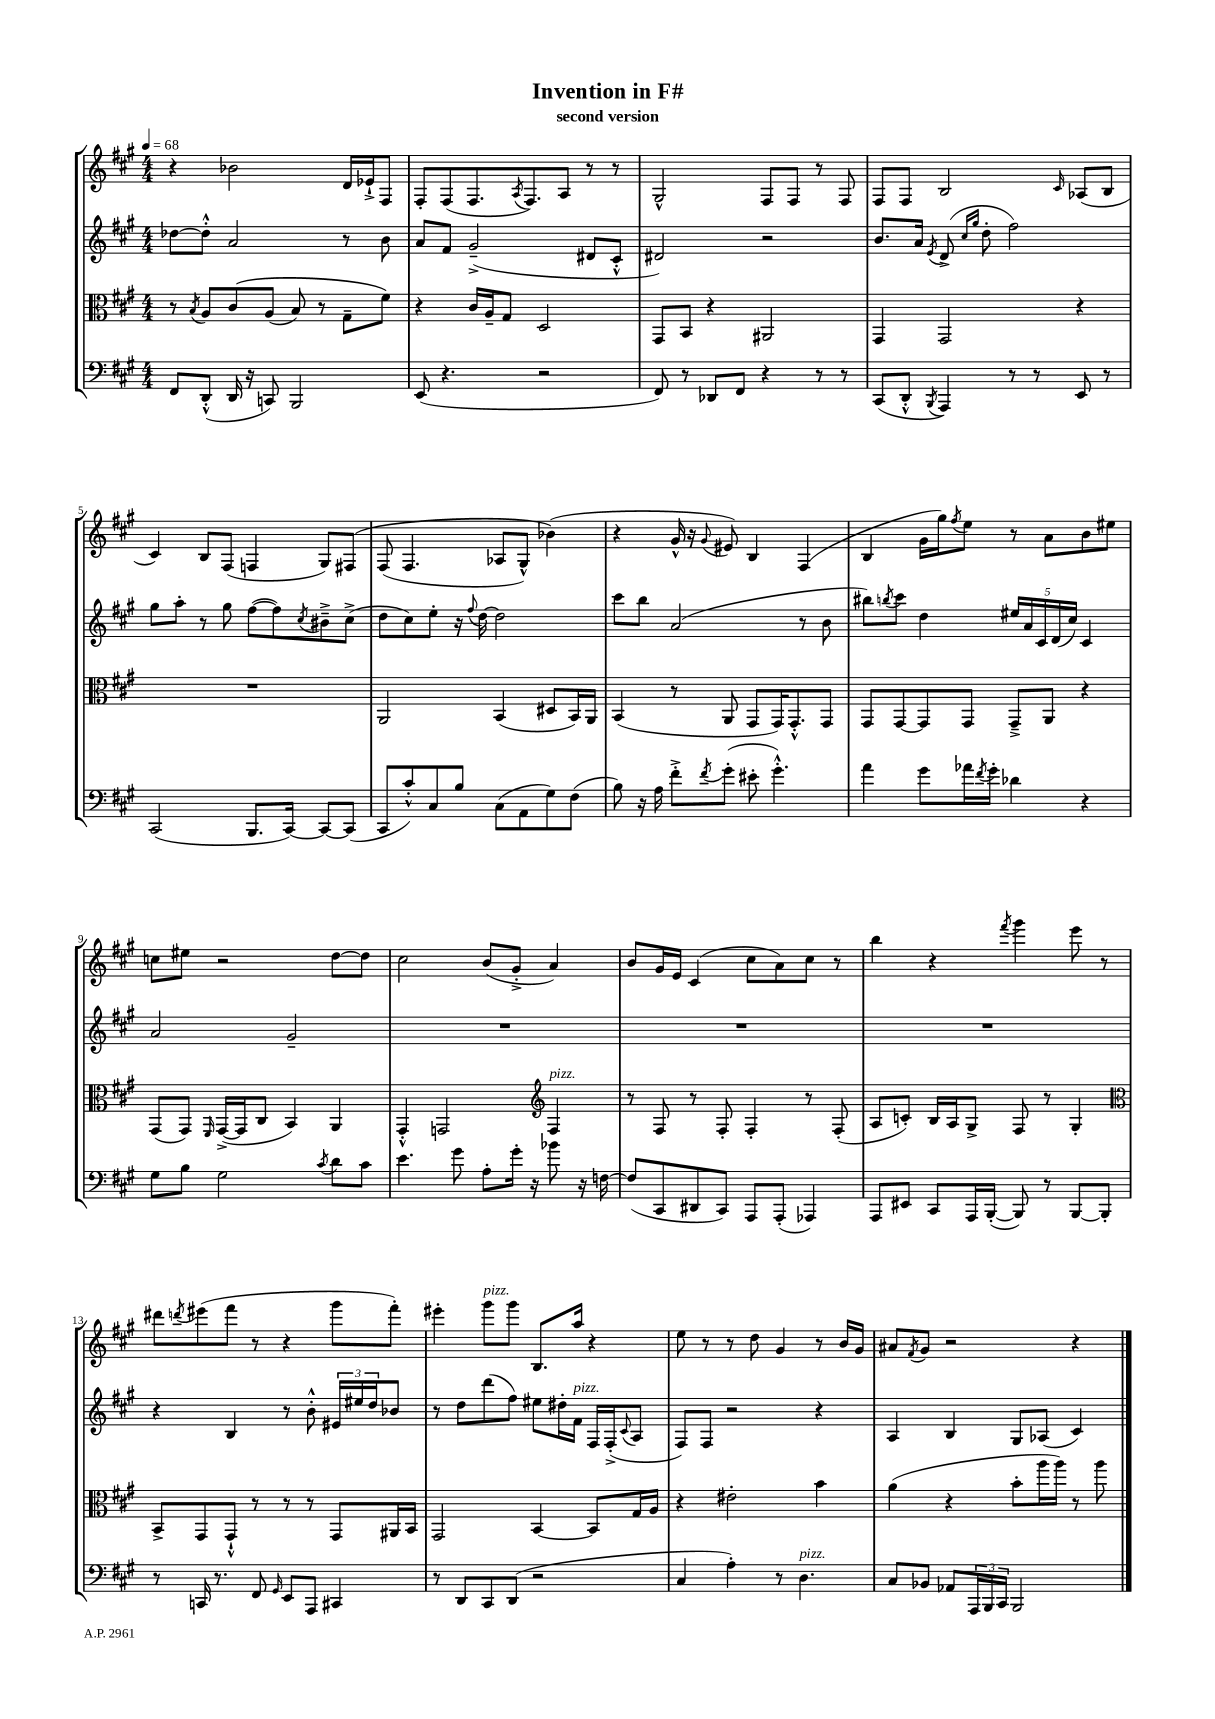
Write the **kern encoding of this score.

**kern	**kern	**kern	**kern
*part4	*part3	*part2	*part1
*staff4	*staff3	*staff2	*staff1
*clefF4	*clefC3	*clefG2	*clefG2
*k[f#c#g#]	*k[f#c#g#]	*k[f#c#g#]	*k[f#c#g#]
*M4/4	*M4/4	*M4/4	*M4/4
*MM68	*MM68	*MM68	*MM68
=1	=1	=1	=1
8FF#/L	8r	[8dd-X\L	4r
.	8qB/	.	.
(8DD'^^/J	8A/L	8dd-'^^\J]	.
16DD/	(8c#/	2a/	2b-X\
16r	.	.	.
8CCn/)	(8A/J	.	.
2BBB/	8B/)	.	.
.	8r	.	.
.	8G#~\L	8r	16d/LL
.	.	.	16e-X`^/J
.	8f#\J)	8b\	8F#/J
=2	=2	=2	=2
(8EE/	4r	8a/L	8F#'/L
4.r	.	8f#/J	(8F#/
.	16c#/LL	(2g#~^/	8.F#/
.	16A~/J	.	.
.	8G#/J	.	.
.	.	.	8qA/
.	.	.	8.F#/)
2r	2D/	.	.
.	.	.	8A/J
.	.	8d#X/L	8r
.	.	8c#'^^/J	8r
=3	=3	=3	=3
8FF#/)	8GG#/L	2d#X/)	2G#^^/
8r	8BB/J	.	.
8DD-X/L	4r	.	.
8FF#/J	.	.	.
4r	2AA#X/	2r	8F#/L
.	.	.	8F#/J
8r	.	.	8r
8r	.	.	8F#/
=4	=4	=4	=4
(8CC#/L	4GG#/	8.b/L	8F#/L
8DD'^^/J	.	.	8F#/J
.	.	16a/Jk	.
8qBBB/	.	8qe/	.
4AAA/)	2GG#/	(8d^/	2B/
.	.	16qqcc#/LL	.
.	.	16qqgg#/JJ	.
.	.	8dd'\	.
8r	.	2ff#\)	.
8r	.	.	.
.	.	.	16qqc#/
8EE/	4r	.	(8A-X/L
8r	.	.	8B/J
!!LO:LB:g=z
=5	=5	=5	=5
(2CC#/	1r	8gg#\L	4c#/)
.	.	8aa'\J	.
.	.	8r	8B/L
.	.	8gg#\	(8F#/J
8.BBB/L	.	([8ff#\L	4Fn/
.	.	8ff#\])	.
[16CC#/Jk)	.	.	.
.	.	8qcc#/	.
8CC#/L_	.	8b#X~^\	8G#/L)
(8CC#/J]	.	(8cc#^\J	(8F#X/J
=6	=6	=6	=6
8CC#/L	2AA/	8dd\L	(8F#/
8c#'^^/)	.	8cc#\)	4.F#/
8C#/	.	8ee'\J	.
8B/J	.	16r	.
.	.	8qqff#/	.
.	.	[16dd\	.
(8C#\L	(4BB/	2dd\]	8A-X/L
8AA\	.	.	8G#^^/J)
8G#\)	8D#X/L	.	(4b-X\)
(8F#\J	16BB/L)	.	.
.	16AA/JJ	.	.
=7	=7	=7	=7
8B\)	(4BB/	8ccc#\L	4r
16r	.	8bb\J	.
16A\	.	.	.
8f#'^\L	8r	(2a/	16g#^^/
.	.	.	16r
8qf#/	.	.	8qqg#/
(8g#'\J	8AA/	.	8e#X/)
8e#X'\	8GG#/L	.	4B/
4.g#'^^\)	16GG#/K)	.	.
.	8.GG#'^^/	.	.
.	.	8r	(4F#/
.	8GG#/J	8b\	.
=8	=8	=8	=8
4a\	8GG#/L	8bb#X\L)	4B/
.	.	8qbbn/	.
.	[8GG#/	8ccc#\J	.
8g#\L	8GG#/]	4dd\	16g#\LL
.	.	.	16gg#\J)
.	.	.	8qff#/
16a-X\L	8GG#/J	.	8ee\J
8qf#/	.	.	.
16g#'\JJ	.	.	.
4d-X\	8GG#~^/L	20ee#X/LL	8r
.	.	20a/	.
.	.	20c#/	.
.	8AA/J	.	8a\L
.	.	(20d/	.
.	.	20cc#/JJ)	.
4r	4r	4c#/	8b\
.	.	.	8ee#X\J
!!LO:LB:g=z
=9	=9	=9	=9
8G#\L	(8GG#/L	2a/	8ccn\L
8B\J	8GG#/J)	.	8ee#X\J
.	16qqFF#/	.	.
2G#\	([16GG#^/LL	.	2r
.	16GG#/J]	.	.
.	8C#/J	.	.
.	4BB/)	2g#~/	.
8qc#/	.	.	.
8d\L	4AA/	.	[8dd\L
8c#\J	.	.	8dd\J]
=10	=10	=10	=10
4.e\	4GG#'^^/	1r	2cc#\
.	2GGn/	.	.
8g#\	.	.	.
8A'\L	.	.	(8b/L
16g#'\Jk	.	.	8g#'^/J
16r	.	.	.
*	*clefG2	*	*
!	!LO:TX:a:i:t=pizz.	!	!
8b-X\	4F#/	.	4a/)
16r	.	.	.
[16Fn\	.	.	.
=11	=11	=11	=11
(8F/L]	8r	1r	8b/L
8CC#/	8F#/	.	16g#/L
.	.	.	16e/JJ
8DD#X/	8r	.	(4c#/
8CC#/J)	8F#'/	.	.
8AAA/L	4F#'/	.	8cc#\L
(8AAA'/J	.	.	8a\)
4AAA-X/)	8r	.	8cc#\J
.	(8F#'/	.	8r
=12	=12	=12	=12
8AAA/L	8A/L	1r	4bb\
8EE#X/J	8cn'/J)	.	.
8CC#/L	16B/LL	.	4r
.	16A/J	.	.
16AAA/L	8G#^/J	.	.
([16BBB'/JJ	.	.	.
.	.	.	8qfff#/
8BBB/])	8F#/	.	4ggg#\
8r	8r	.	.
[8BBB/L	4G#'/	.	8eee\
8BBB'/J]	.	.	8r
!!LO:LB:g=z
=13	=13	=13	=13
*	*clefC3	*	*
8r	8BB^/L	4r	8ddd#X\L
.	.	.	8qdddn/
16CCn/	8GG#/	.	(8eee#X\
8.r	.	.	.
.	8GG#`^^/J	4B/	8fff#\J
8FF#/	8r	.	8r
16qqGG#/	.	.	.
8EE/L	8r	8r	4r
8AAA/J	8r	8b'^^\	.
4CC#X/	8GG#/L	24e#X/LL	8ggg#\L
.	.	24ee#X/	.
.	.	24dd/J	.
.	16AA#X/L	8b-X/J	8fff#'\J)
.	16BB/JJ	.	.
=14	=14	=14	=14
8r	2GG#/	8r	4eee#X'\
8DD/L	.	8dd\L	.
!	!	!	!LO:TX:a:i:t=pizz.
8CC#/	.	(8ddd\	8ggg#\L
(8DD/J	.	8ff#\J)	8ggg#\J
2r	[4BB/	8ee#X\L	8.B/L
.	.	16dd#X'\L	.
!	!	!LO:TX:a:i:t=pizz.	!
.	.	16f#\JJ	16aa/Jk
.	8BB/L]	16F#/LL	4r
.	.	(16F#'^/J	.
.	.	8qqc#/	.
.	16G#/L	8A/J	.
.	16A/JJ	.	.
=15	=15	=15	=15
4C#/	4r	8F#/L)	8ee\
.	.	8F#/J	8r
4A'\)	2e#X'\	2r	8r
.	.	.	8dd\
8r	.	.	4g#/
!LO:TX:a:i:t=pizz.	!	!	!
4.D\	.	.	.
.	4b\	4r	8r
.	.	.	16b/LL
.	.	.	16g#/JJ
=16	=16	=16	=16
8C#/L	(4a\	4A/	8a#X/L
.	.	.	8qf#/
8BB-X/J	.	.	8g#/J
8AA-X/L	4r	4B/	2r
24AAA/L	.	.	.
24BBB/	.	.	.
24CC#/JJ	.	.	.
2BBB/	8b'\L	8G#/L	.
.	16aa\L	(8A-X/J	.
.	16aa\JJ)	.	.
.	8r	4c#/)	4r
.	8aa\	.	.
==	==	==	==
*-	*-	*-	*-
